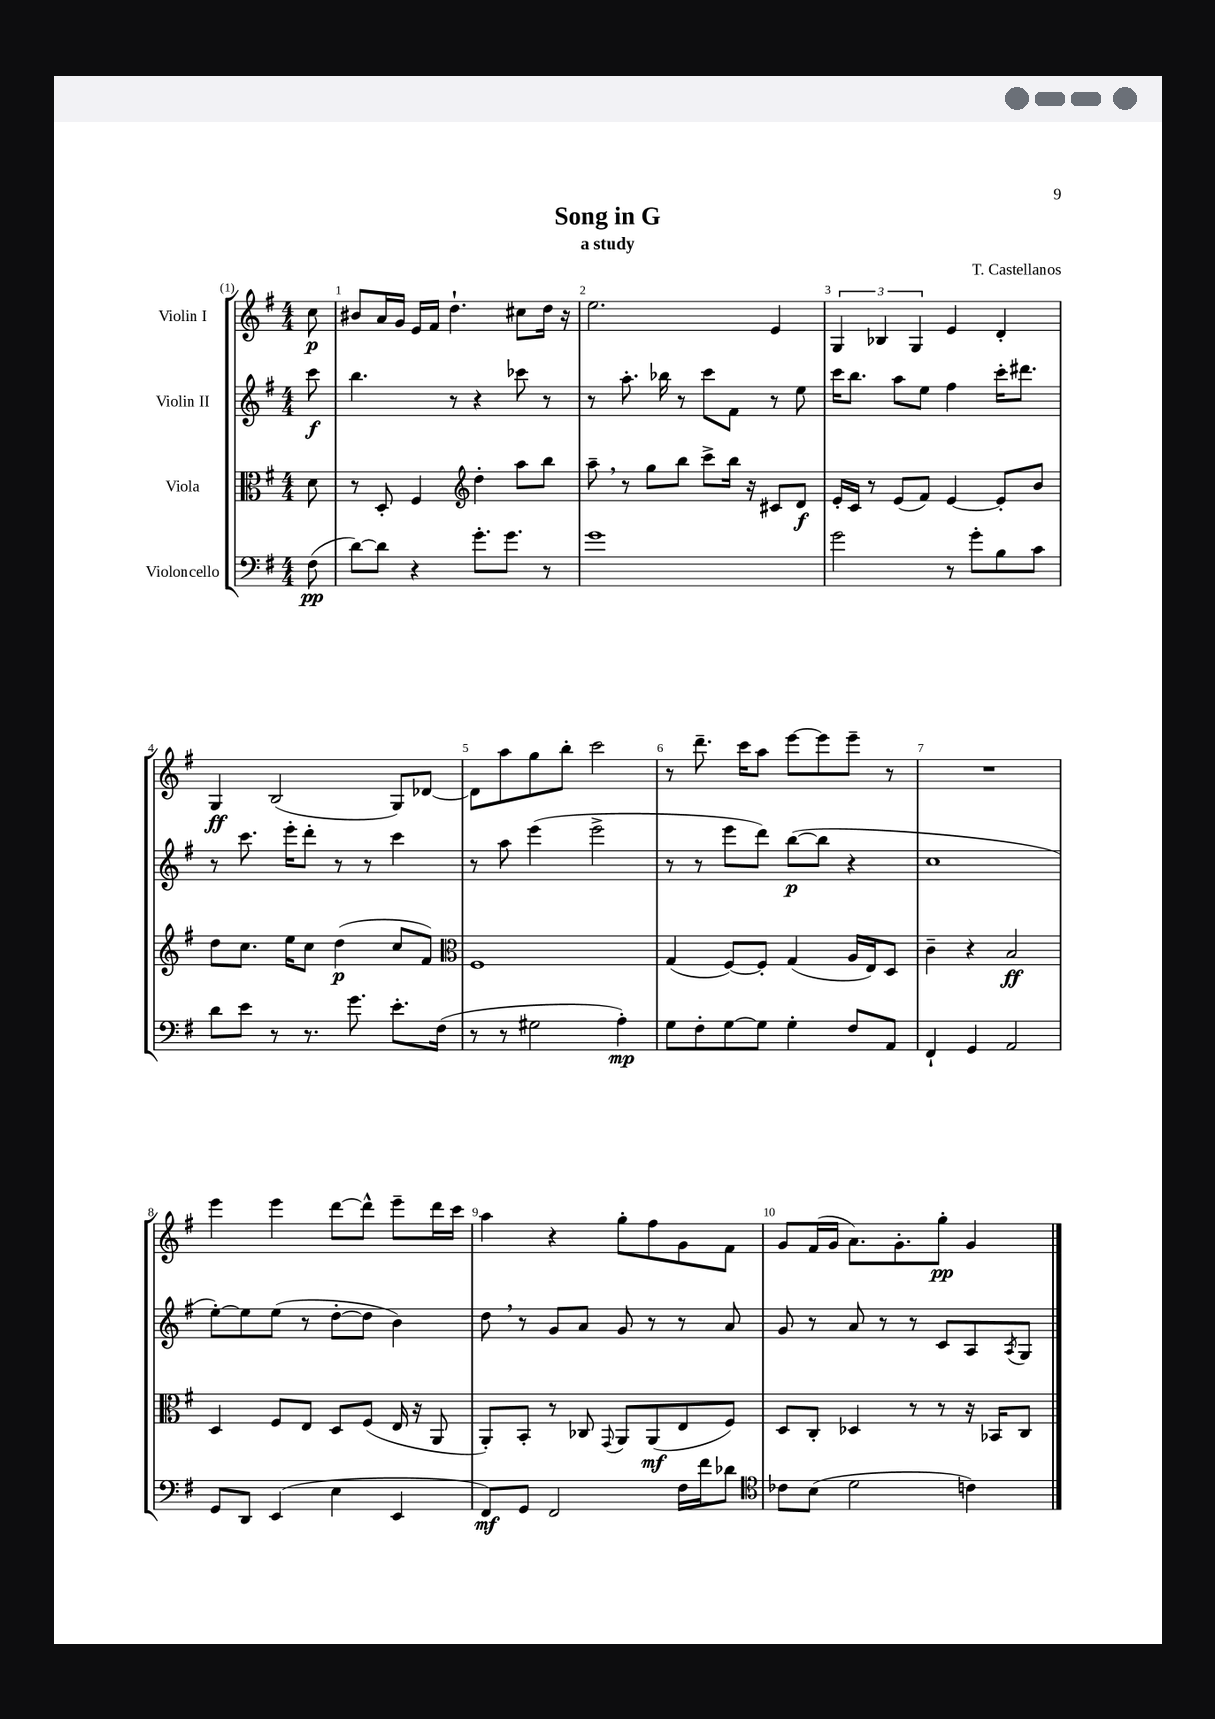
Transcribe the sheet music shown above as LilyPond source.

\header { title = "Song in G" composer = "T. Castellanos" subtitle = "a study" }
<<
\new StaffGroup <<
\new Staff = "s0" \with { instrumentName = "Violin I" } {
    \clef treble \key g \major \numericTimeSignature \time 4/4 \partial 8
    c''8\p |
    bis'8 a'16 g'16 e'16 fis'16 d''4.-! cis''8 d''16 r16 |
    e''2. e'4 |
    \tuplet 3/2 { g4 bes4 g4 } e'4 d'4-. |
    g4\ff b2( g8) des'8~ |
    des'8 a''8 g''8 b''8-. c'''2 |
    r8 d'''8.-- c'''16 a''8 e'''8~ e'''8 e'''8-- r8 |
    R1 |
    e'''4 e'''4 d'''8~ d'''8-^ e'''8-- d'''16 c'''16 |
    a''4 r4 g''8-. fis''8 g'8 fis'8 |
    g'8 fis'16( g'16 a'8.) g'8.-. g''8-.\pp g'4 \bar "|." |
}
\new Staff = "s1" \with { instrumentName = "Violin II" } {
    \clef treble \key g \major \numericTimeSignature \time 4/4 \partial 8
    c'''8\f |
    b''4. r8 r4 ces'''8 r8 |
    r8 a''8.-. bes''16 r8 c'''8 fis'8 r8 e''8 |
    c'''16 b''8. a''8 e''8 fis''4 c'''16-. dis'''8. |
    r8 c'''8. e'''16-. d'''8-. r8 r8 c'''4 |
    r8 a''8 e'''4( e'''2-> |
    r8 r8 e'''8 d'''8) b''8~\p( b''8 r4 |
    c''1 |
    e''8~-.) e''8 e''8( r8 d''8~-. d''8 b'4) |
    d''8 \breathe r8 g'8 a'8 g'8 r8 r8 a'8 |
    g'8 r8 a'8 r8 r8 c'8 a8 \acciaccatura { a8 } g8 \bar "|." |
}
\new Staff = "s2" \with { instrumentName = "Viola" } {
    \clef alto \key g \major \numericTimeSignature \time 4/4 \partial 8
    d'8 |
    r8 d8-. fis4 \clef treble d''4-. a''8 b''8 |
    a''8-- \breathe r8 g''8 b''8 c'''8-> b''16 r16 cis'8 d'8\f |
    e'16-. c'16 r8 e'8( fis'8) e'4~ e'8-. b'8 |
    d''8 c''8. e''16 c''8 d''4\p( c''8 fis'8) |
    \clef alto fis1 |
    g4( fis8~) fis8-. g4( a16 e16) d8 |
    c'4-- r4 b2\ff |
    d4 fis8 e8 d8 fis8( e16 r16 a,8 |
    a,8-.) b,8-. r8 ces8 \appoggiatura { g,8 } a,8 a,8\mf( e8 fis8) |
    d8 c8-. des4 r8 r8 r16 bes,16 c8 \bar "|." |
}
\new Staff = "s3" \with { instrumentName = "Violoncello" } {
    \clef bass \key g \major \numericTimeSignature \time 4/4 \partial 8
    fis8\pp( |
    d'8~) d'8 r4 g'8.-. g'8. r8 |
    g'1 |
    g'2 r8 g'8-. b8 c'8 |
    d'8 e'8 r8 r8. g'8. e'8.-. fis16( |
    r8 r8 gis2 a4-.\mp) |
    g8 fis8-. g8~ g8 g4-. fis8 a,8 |
    fis,4-! g,4 a,2 |
    g,8 d,8 e,4( e4 e,4 |
    fis,8\mf) g,8 fis,2 fis16 fis'16 des'8 |
    \clef tenor ces'8 b8( d'2 c'4) \bar "|." |
}
>>
>>
\layout { \context { \Score \override BarNumber.break-visibility = ##(#f #t #t) barNumberVisibility = #all-bar-numbers-visible } }
